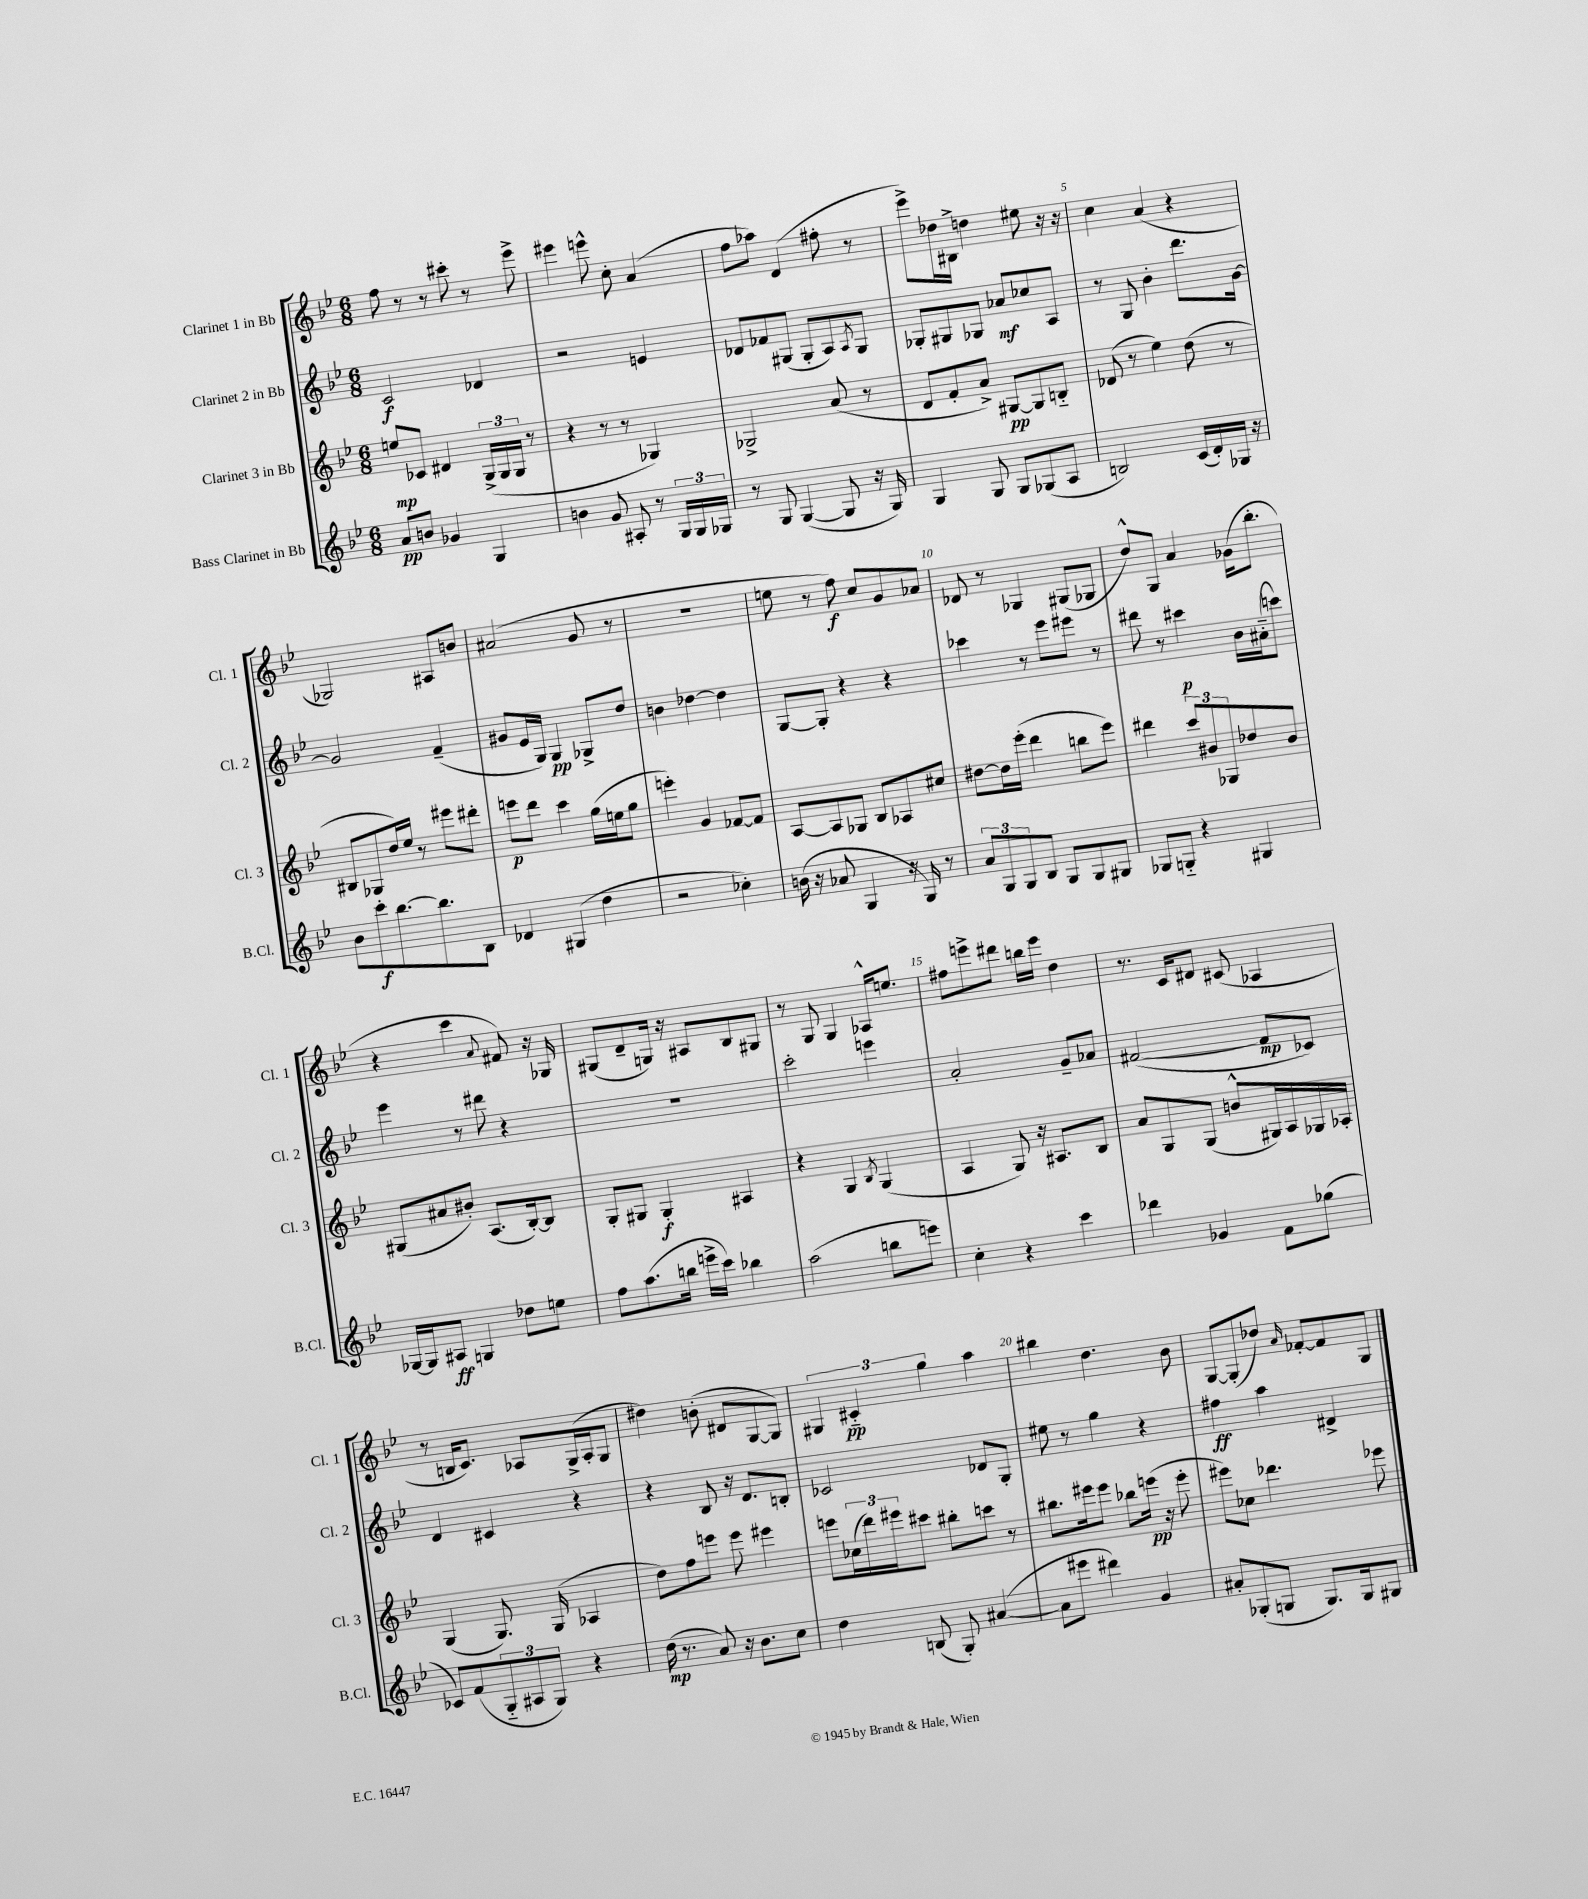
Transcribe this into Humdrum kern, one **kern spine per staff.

**kern	**kern	**kern	**kern
*staff4	*staff3	*staff2	*staff1
*clefG2	*clefG2	*clefG2	*clefG2
*k[b-e-]	*k[b-e-]	*k[b-e-]	*k[b-e-]
*M6/8	*M6/8	*M6/8	*M6/8
8a	8ee	2c	8ff
8b	8c-	.	8r
4g-	4d#	.	8r
.	.	.	8ccc#'
4G	(24G^	4d-	8r
.	24G	.	.
.	24G	.	.
.	8r	.	8eee-^
=	=	=	=
4b	4r	2r	4eee#
8g	8r	.	8eee^^
8A#'	8r	.	8cc'
8r	4G-)	4e	(4a
24G	.	.	.
24G	.	.	.
24G-	.	.	.
=	=	=	=
8r	2G-^	8d-	8ff
8G	.	8f-	8aa-)
([4G	.	(8G#	(4d
.	.	8G#'	.
8G]	(8a	8A)	8ff#'
.	.	8qA	.
16r	8r	8G#	8r
16G)	.	.	.
=	=	=	=
4G	8d	8G-'	8eee-^)
.	8f'	8G#	16dd-
.	.	.	16B#^
8G	8a^)	8G-	4dd
8G	[8G#	8a-	.
(8G-	8G#]	8cc-	8ee#
8A	8B'~	8A	16r
.	.	.	16r
=	=	=	=
2B)	(8d-	8r	4cc
.	8r	8G	.
.	4ee-)	4b-'	(4a
(16c	(8dd	8.ddd	4r
16d')	.	.	.
16G-	8r	.	.
16r	.	[16g	.
=	=	=	=
8b-	8B#	2g]	2G-)
8ccc'	8G-	.	.
[8.bb-	16dd)	.	.
.	16ee-	.	.
.	8r	.	.
8.bb-]	.	.	.
.	8eee#	(4f~	8A#
8B-	8ddd#'	.	8b
=	=	=	=
4d-	8eee	8g#	(2a#
.	8ddd	16e-	.
.	.	16G)	.
(4G#	4ccc	4G	.
4dd	(16gg	8G-^	8g
.	16ee	.	.
.	8gg	8dd	8r
=	=	=	=
2r	4eee')	4b	2.r
.	4g	[4dd-	.
4cc-')	[8f-	4dd-]	.
.	8f-]	.	.
=	=	=	=
(16b	[8A	[8G	8ee
16r	.	.	.
8a-	8A]	8G']	8r
4G	8G-	4r	8ff)
.	8B-	.	8cc
16r	8A-	4r	8g
16G)	.	.	.
8r	8cc#	.	8a-
=	=	=	=
12a	[8dd#	4ccc-	8d-
12G	.	.	.
.	16dd#]	.	8r
12G	.	.	.
.	(16eee-'	.	.
8B-	4ddd	8r	4G-
8G	.	8eee-	.
8G	8bb	8eee#	(8G#
8G#	8eee-)	8r	8G-
=	=	=	=
8G-	4ddd#	8ddd#	8dd^^)
8G'~	.	8r	8G
4r	12ccc	4ccc#	4a
.	12b#	.	.
.	12G-	.	.
4G#	8dd-	16b-	(16g-
.	.	(16a#'~	8.bb-'
.	8b#	8ccc)	.
=	=	=	=
[16G-	(8G#	4eee-	4r
16G-]	.	.	.
8A#	8a#	.	.
4G	8b#')	8r	4ccc
.	(8.A	8ddd#	.
.	.	.	8qqa
8dd-	.	4r	8f#)
.	[16B-')	.	.
8ee	8B-]	.	16r
.	.	.	16G-
=	=	=	=
8ff	8G'	2.r	(8G#
(8.aa	8G#	.	8d~
.	4G#'	.	16G)
16bb	.	.	16r
16eee^	.	.	8A#
16ccc)	.	.	.
4bb-	4A#	.	8B-
.	.	.	8G#
=	=	=	=
(2aa	4r	2ccc'	8r
.	.	.	8G
.	4G	.	4G
.	8qB-	.	.
8bb	(4G	4eee	16A-^^
.	.	.	8.ee
8eee)	.	.	.
=	=	=	=
4cc'	4A	2a'	8ff#
.	.	.	8eee^
4r	8G)	.	8ddd#
.	16r	.	16bb
.	8.A#	.	16eee
4ccc	.	8g~	4dd
.	8B-	8a-	.
=	=	=	=
4ddd-	8a	([2f#	8.r
.	8G	.	.
.	.	.	16c
4g-	(8G	.	8d#
.	8b^^	.	(8c#
8f	16G#)	8f#]	4A-
.	16A	.	.
(8gg-	16G-	8c-)	.
.	16A-'	.	.
=	=	=	=
8c-)	(4G	4d	8r
(8f	.	.	16B
.	.	.	8.c)
12G'~	8.G)	4c#	.
12A#	.	.	.
.	.	.	8A-
12G)	.	.	.
.	(16G	.	.
4r	4A-	4r	(16G^
.	.	.	16A-'
.	.	.	8G
=	=	=	=
(16dd	8dd)	4r	4dd#)
8.r	.	.	.
.	8ff	.	.
8a)	8eee	8B-	(8b'
16r	8eee	16r	8d#
8.b-	.	8.d	.
.	4eee#	.	[8G
8cc	.	8B'	8G])
=	=	=	=
4dd	8eee	2c-	6G#
.	(24cc-	.	.
.	24ddd)	.	6c#'~
.	24eee#	.	.
(8B	8ccc#	.	.
.	.	.	6gg
8G')	8bb#'	.	.
([4a#	8ccc	8d-	4aa
.	8r	8G'	.
=	=	=	=
8a#]	8.bb#	8ee#	4bb#
8eee#	.	8r	.
.	16eee#	.	.
4ddd#)	8eee#	4gg	4.dd
.	8bb-	.	.
4g	(16eee	4r	.
.	16r	.	.
.	8eee'	.	8b-
=	=	=	=
8a#'	8eee#)	4ff#	[8G
(8G-'	8cc-	.	(8G']
8G	4.ddd-	4aa	8dd-)
.	.	.	16qqa
8.G)	.	.	[8f-'
.	.	4d#^	8f-]
16G	.	.	.
8G#	8eee-	.	8G
==	==	==	==
*-	*-	*-	*-
